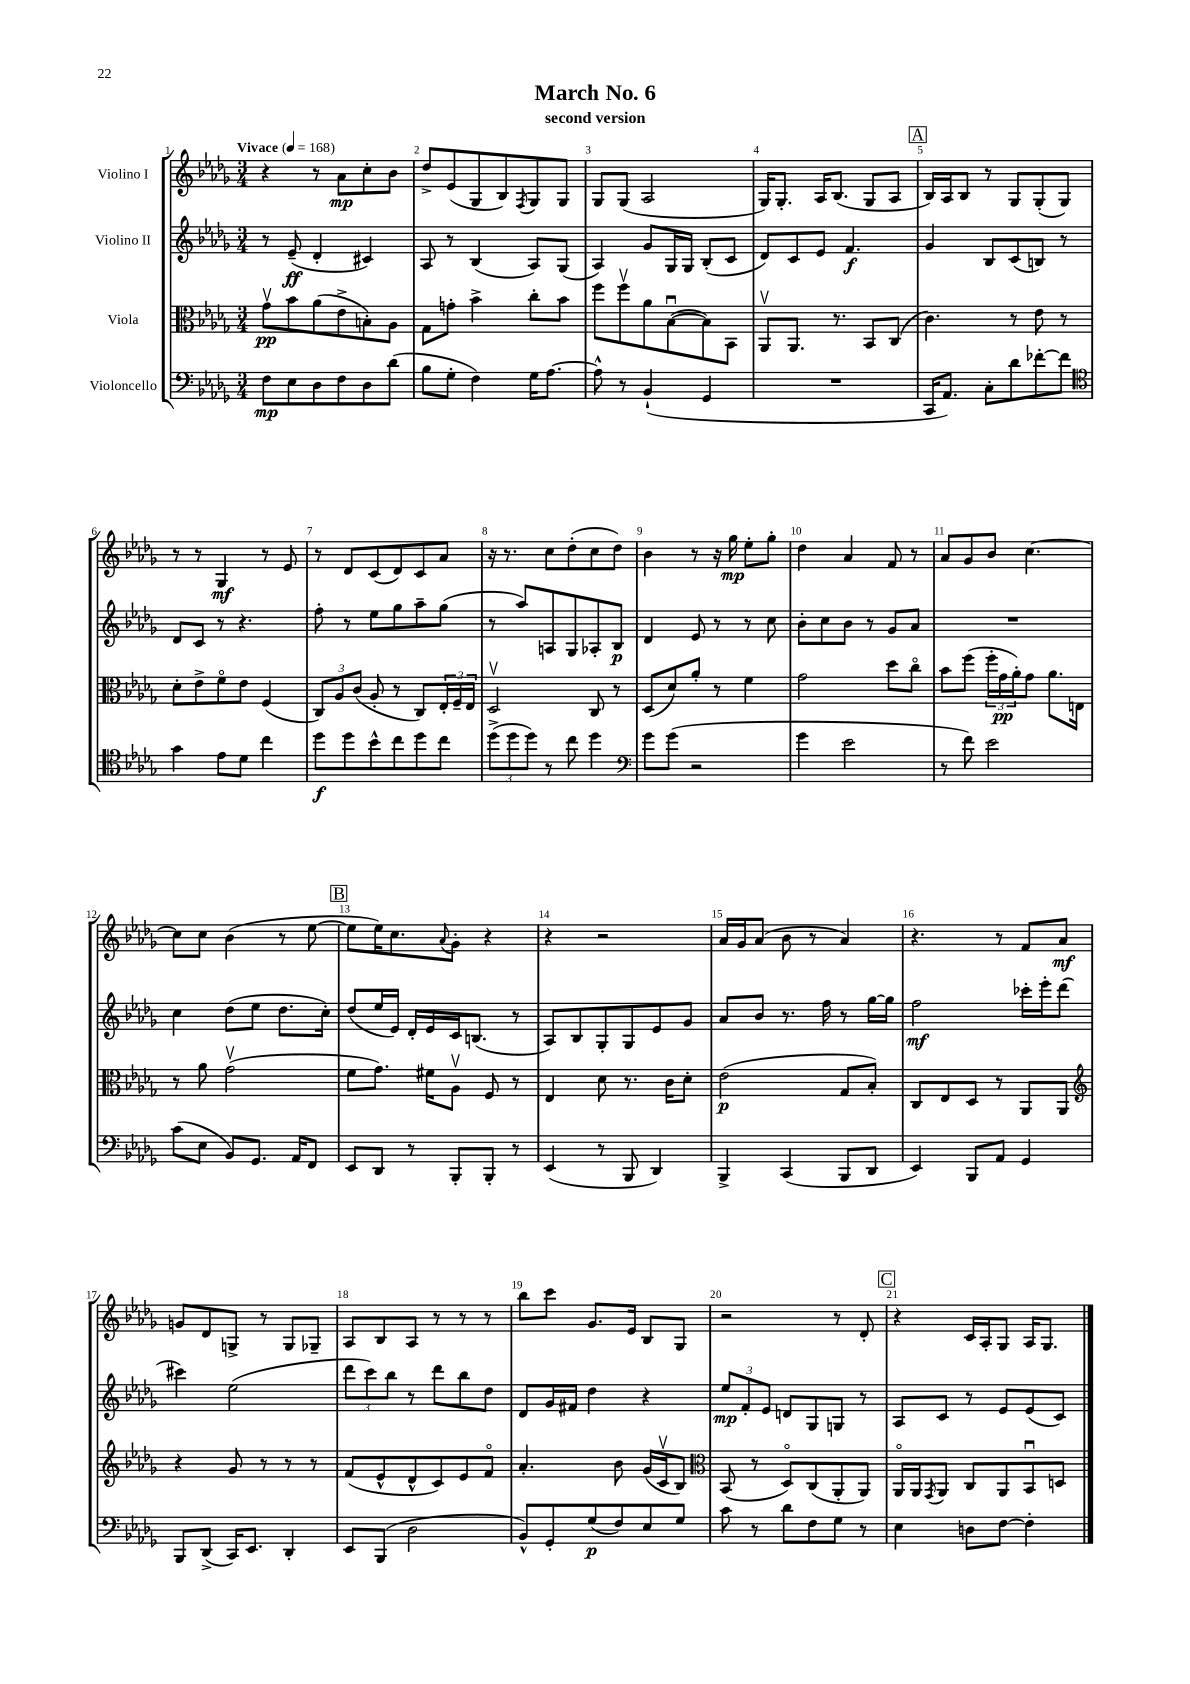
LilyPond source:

\header { title = "March No. 6" subtitle = "second version" }
<<
\new StaffGroup <<
\new Staff = "s0" \with { instrumentName = "Violino I" } {
    \clef treble \key des \major \numericTimeSignature \time 3/4 \tempo "Vivace" 4 = 168
    r4 r8 aes'8\mp c''8-. bes'8 |
    des''8-> ees'8( ges8 bes8) \acciaccatura { f8 } ges8 ges8 |
    ges8 ges8( aes2 |
    ges16) ges8.-. aes16 bes8.( ges8 aes8 |
    \mark \markup { \box "A" } bes16) aes16 bes8 r8 ges8 ges8-.( ges8) |
    r8 r8 ges4\mf r8 ees'8 |
    r8 des'8 c'8( des'8) c'8 aes'8 |
    r16 r8. c''8 des''8-.( c''8 des''8) |
    bes'4 r8 r16 ges''16\mp ees''8-. ges''8-. |
    des''4 aes'4 f'8 r8 |
    aes'8 ges'8 bes'8 c''4.~ |
    c''8 c''8 bes'4( r8 ees''8~ |
    \mark \markup { \box "B" } ees''8 ees''16) c''8. \appoggiatura { aes'8 } ges'8-. r4 |
    r4 r2 |
    aes'16 ges'16 aes'8( bes'8 r8 aes'4) |
    r4. r8 f'8 aes'8\mf |
    g'8 des'8 g8-> r8 g8 ges8-- |
    aes8 bes8 aes8 r8 r8 r8 |
    bes''8 c'''8 ges'8. ees'16 bes8 ges8 |
    r2 r8 des'8-. |
    \mark \markup { \box "C" } r4 c'16 aes16-. ges8 aes16 ges8. \bar "|." |
}
\new Staff = "s1" \with { instrumentName = "Violino II" } {
    \clef treble \key des \major \numericTimeSignature \time 3/4
    r8 ees'8--\ff( des'4-. cis'4) |
    aes8 r8 bes4( aes8) ges8( |
    aes4) ges'8 ges16 ges16 bes8-.( c'8 |
    des'8) c'8 ees'8 f'4.\f |
    \mark \markup { \box "A" } ges'4 bes8 c'8( b8) r8 |
    des'8 c'8 r8 r4. |
    f''8-. r8 ees''8 ges''8 aes''8-- ges''8( |
    r8 aes''8) a8 ges8 aes8-. bes8\p |
    des'4 ees'8 r8 r8 c''8 |
    bes'8-. c''8 bes'8 r8 ges'8 aes'8 |
    R2. |
    c''4 des''8( ees''8 des''8. c''16-.) |
    \mark \markup { \box "B" } des''8( ees''16 ees'16) des'16-. ees'16 c'16 b8.( r8 |
    aes8) bes8 ges8-. ges8 ees'8 ges'8 |
    aes'8 bes'8 r8. f''16 r8 ges''16~ ges''16 |
    f''2\mf ces'''16-. ees'''16-. des'''8( |
    cis'''4) ees''2( |
    \tuplet 3/2 { des'''8 c'''8) bes''8 } r8 des'''8 bes''8 des''8 |
    des'8 ges'16 fis'16 des''4 r4 |
    \tuplet 3/2 { ees''8\mp f'8-. ees'8 } d'8 ges8 g8 r8 |
    \mark \markup { \box "C" } aes8 c'8 r8 ees'8 ees'8( c'8) \bar "|." |
}
\new Staff = "s2" \with { instrumentName = "Viola" } {
    \clef alto \key des \major \numericTimeSignature \time 3/4
    ges'8\upbow\pp bes'8 aes'8( ees'8-> b8-.) aes8 |
    ges8 g'8-. bes'4-> c''8-. bes'8 |
    f''8 f''8\upbow aes'8 bes8~\downbow( bes8) bes,8 |
    aes,8\upbow aes,8. r8. bes,8 c8( |
    \mark \markup { \box "A" } c'4.) r8 ees'8 r8 |
    des'8-. ees'8-> f'8\flageolet ees'8 f4( |
    \tuplet 3/2 { c8) aes8 c'8( } aes8-. r8 c8) \tuplet 3/2 { ees16-. f16-- ees16 } |
    des2\upbow c8 r8 |
    des8( des'8) aes'8-. r8 f'4 |
    ges'2 des''8 c''8\flageolet |
    bes'8 f''8( \tuplet 3/2 { f''16-. ges'16\pp aes'16-.) } ges'8 aes'8. e16 |
    r8 aes'8 ges'2\upbow( |
    \mark \markup { \box "B" } f'8 ges'8.) fis'16 aes8\upbow f8 r8 |
    ees4 des'8 r8. c'16 des'8-. |
    ees'2\p( ges8 bes8-.) |
    c8 ees8 des8 r8 aes,8 aes,8 |
    \clef treble r4 ges'8 r8 r8 r8 |
    f'8( ees'8-^ des'8-^ c'8) ees'8 f'8\flageolet |
    aes'4.-. bes'8 ges'16( c'16\upbow bes8) |
    \clef alto bes,8( r8 des8\flageolet) c8( aes,8-. aes,8) |
    \mark \markup { \box "C" } aes,16\flageolet aes,16 \acciaccatura { ges,8 } aes,8 c8 aes,8 bes,8\downbow d8 \bar "|." |
}
\new Staff = "s3" \with { instrumentName = "Violoncello" } {
    \clef bass \key des \major \numericTimeSignature \time 3/4
    f8\mp ees8 des8 f8 des8 des'8( |
    bes8 ges8-. f4) ges16 aes8.~ |
    aes8-^ r8 bes,4-!( ges,4 |
    R2. |
    \mark \markup { \box "A" } c,16 aes,8.) c8-. des'8 fes'8~-. fes'8 |
    \clef tenor ges'4 ees'8 des'8 c''4 |
    des''8\f des''8 bes'8-^ c''8 des''8 c''8 |
    \tuplet 3/2 { des''8->( des''8 des''8) } r8 c''8 des''4 |
    \clef bass ges'8 ges'8( r2 |
    ges'4 ees'2 |
    r8 f'8) ees'2 |
    c'8( ees8 bes,8) ges,8. aes,16 f,8 |
    \mark \markup { \box "B" } ees,8 des,8 r8 bes,,8-. bes,,8-. r8 |
    ees,4( r8 bes,,8 des,4) |
    bes,,4-> c,4( bes,,8 des,8 |
    ees,4) bes,,8 aes,8 ges,4 |
    bes,,8 des,8->( c,16) ees,8. des,4-. |
    ees,8 bes,,8( des2 |
    bes,8-^) ges,8-. ges8\p( f8) ees8 ges8 |
    c'8 r8 des'8 f8 ges8 r8 |
    \mark \markup { \box "C" } ees4 d8 f8~ f4-. \bar "|." |
}
>>
>>
\layout { \context { \Score \override BarNumber.break-visibility = ##(#f #t #t) barNumberVisibility = #all-bar-numbers-visible } }
